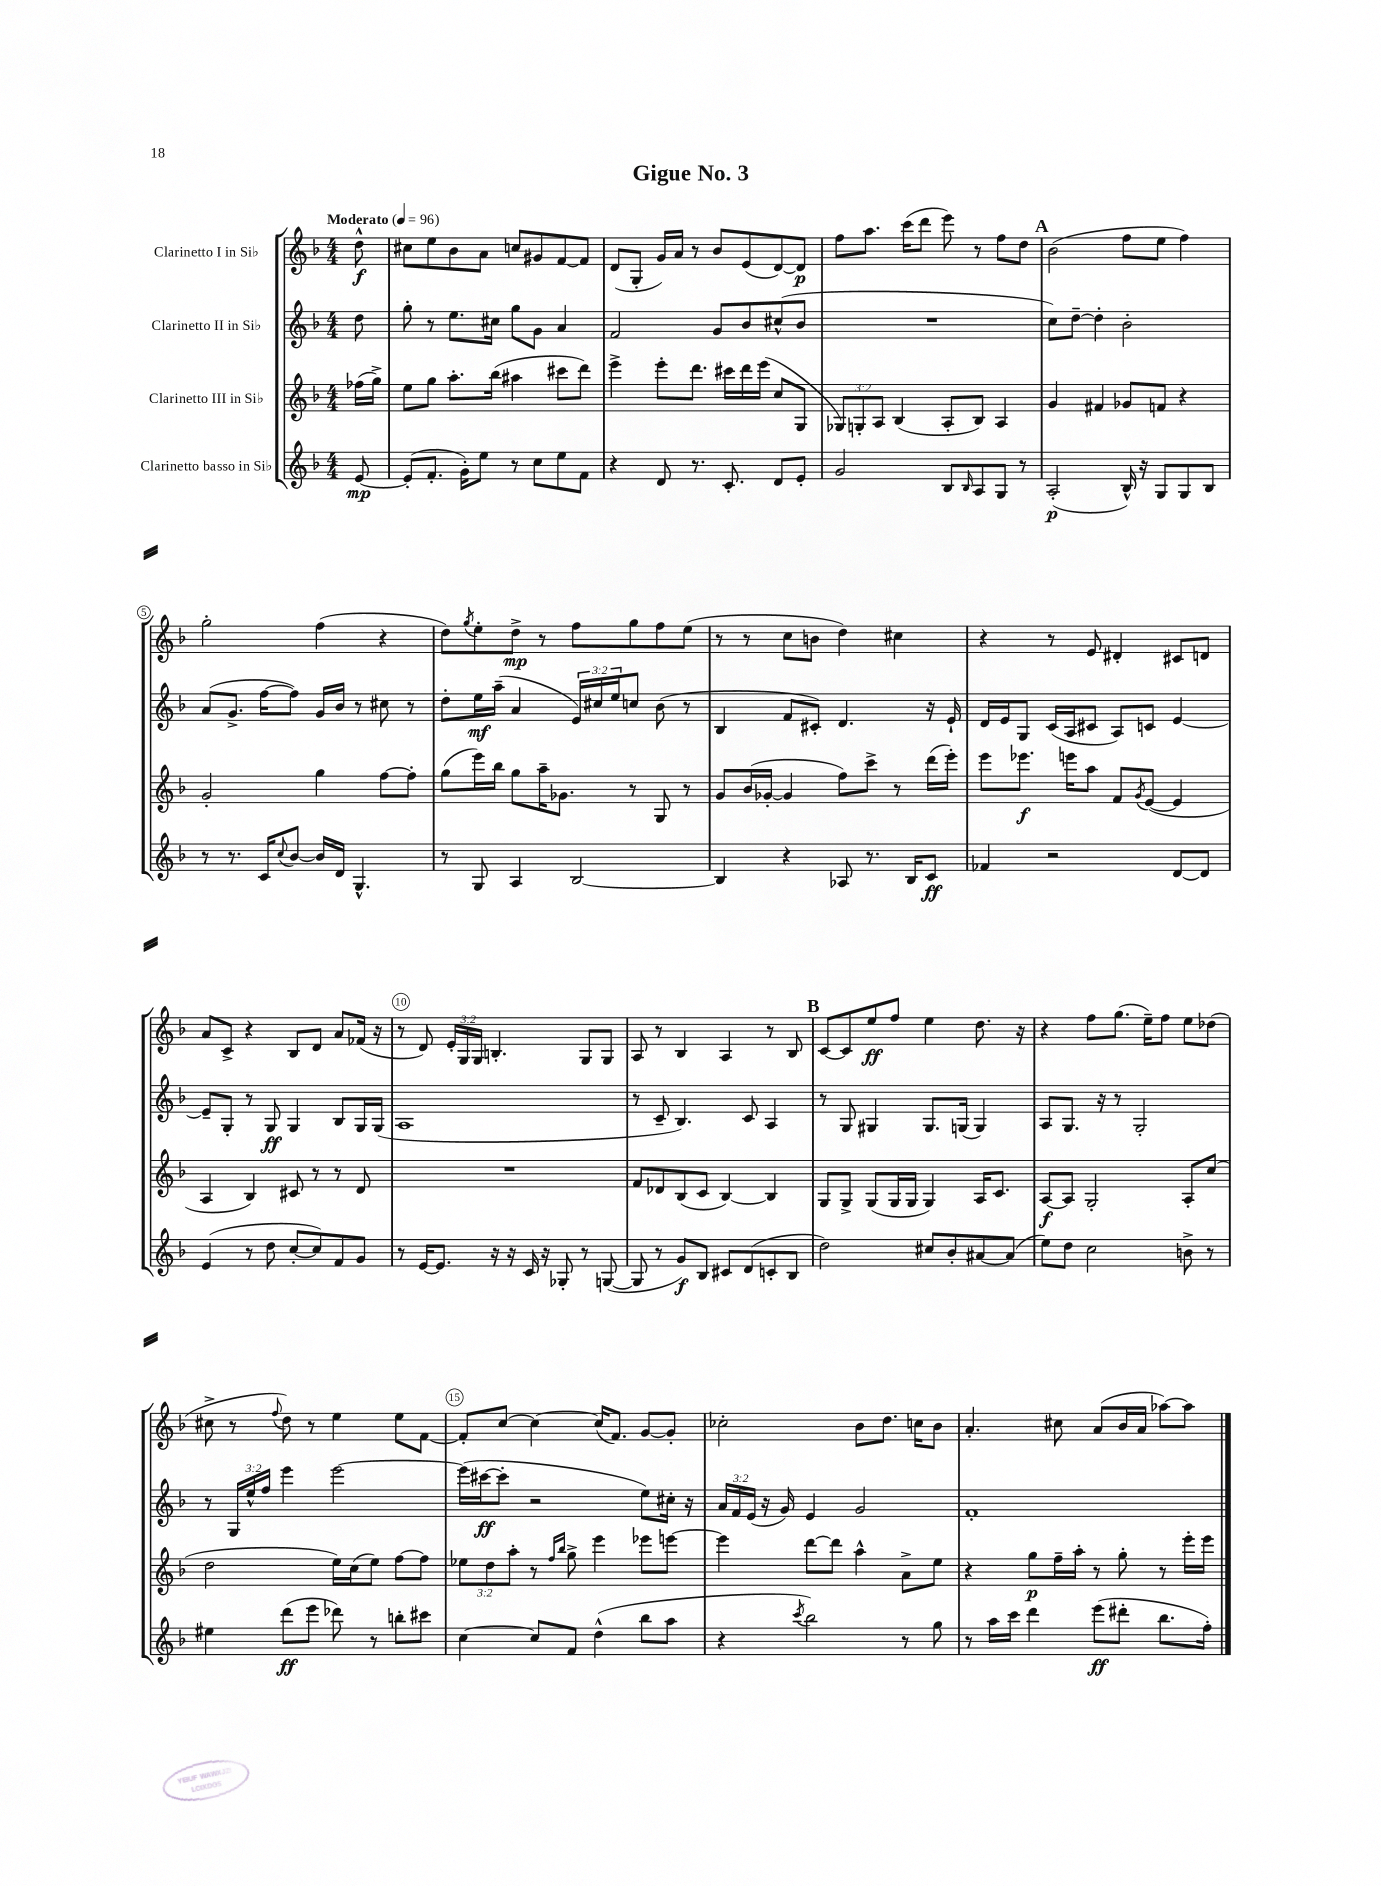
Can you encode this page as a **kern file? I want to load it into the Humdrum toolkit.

**kern	**kern	**kern	**kern
*staff4	*staff3	*staff2	*staff1
*clefG2	*clefG2	*clefG2	*clefG2
*k[b-]	*k[b-]	*k[b-]	*k[b-]
*M4/4	*M4/4	*M4/4	*M4/4
*MM96	*MM96	*MM96	*MM96
[8e	(16ff-	8dd	8dd^^
.	16gg^)	.	.
=	=	=	=
(8e']	8ee	8gg'	8cc#
8.f'	8gg	8r	8ee
.	8.aa'	8.ee	8b-
16g')	.	.	.
8ee	.	.	8a
.	(16bb-	16cc#	.
8r	4aa#	8gg	8cc
8cc	.	8g	8g#
8ee	8ccc#	4a	[8f
8f	8ddd)	.	8f]
=	=	=	=
4r	4eee^	2f	(8d
.	.	.	8G'
8d	8eee'	.	16g)
.	.	.	16a
8.r	8.ddd	.	8r
.	.	8g	8b-
8.c'	16ccc#	.	.
.	16ddd	8b-	(8e
.	(16eee	.	.
8d	8cc	(8cc#^^	[8d)
8e'	8G	8b-	8d]
=	=	=	=
2g	12G-)	1r	8ff
.	12G'	.	.
.	.	.	8.aa
.	12A	.	.
.	(4B-	.	.
.	.	.	(16ccc
.	.	.	8ddd
8B-	8A'	.	8eee)
16qqB-	.	.	.
8A	8B-)	.	8r
8G	4A	.	8ff
8r	.	.	8dd
=	=	=	=
(2A'	4g	8cc)	(2b-
.	.	[8dd~	.
.	4f#	4dd']	.
16B-^^)	8g-	2b-'	8ff
16r	.	.	.
8G	8f	.	8ee
8G	4r	.	4ff)
8B-	.	.	.
=	=	=	=
8r	2g'	(8a	2gg'
8.r	.	8.g^	.
16c	.	[16ff	.
8qqcc	.	.	.
[8b-	.	8ff])	.
16b-]	4gg	16g	(4ff
16d	.	16b-	.
4.G^^	.	8r	.
.	[8ff	8cc#	4r
.	8ff']	8r	.
=	=	=	=
8r	(8gg	8dd'	8dd)
.	.	.	8qgg
8G	16eee)	16ee	8ee'
.	16bb-	(16aa~	.
4A	8gg	4a	8dd^
.	16aa~	.	8r
.	8.g-	.	.
[2B-	.	24e)	8ff
.	.	24cc#	.
.	.	24ee	.
.	8r	8cc	8gg
.	8G	(8b-	8ff
.	8r	8r	(8ee
=	=	=	=
4B-]	8g	4B-	8r
.	(16b-	.	8r
.	[16g-'	.	.
4r	4g-]	8f	8cc
.	.	8c#')	8b
8A-	8ff)	4.d	4dd)
8.r	8ccc^	.	.
.	8r	.	4cc#
16B-	.	.	.
8c	(16ddd	16r	.
.	16eee')	16e`	.
=	=	=	=
4f-	8eee	16d	4r
.	.	16e	.
.	8.eee-	8G	.
2r	.	(16c	8r
.	16eee	16A	.
.	8aa	8c#	8e
.	8f	8A)	4d#'
.	8qg	.	.
.	([8e	8c	.
[8d	4e]	[4e	8c#
8d]	.	.	8d
=	=	=	=
(4e	4A	8e~]	8a
.	.	8G'	8c^
8r	4B-)	8r	4r
8dd	.	8G	.
[8cc'	8c#	4G	8B-
8cc])	8r	.	8d
8f	8r	8B-	8a
8g	8d	16G	(16f-
.	.	(16G	16r
=	=	=	=
8r	1r	1A	8r
[16e	.	.	8d)
8.e]	.	.	.
.	.	.	24e'
.	.	.	24G
.	.	.	24G
16r	.	.	4.B'
16r	.	.	.
16c	.	.	.
16r	.	.	.
8G-'	.	.	.
8r	.	.	8G
([8G	.	.	8G
=	=	=	=
8G]	8f	8r	8A
8r	8d-	8c~	8r
8g)	(8B-	4.B-)	4B-
8B-	8c	.	.
8c#	[4B-)	.	4A
(8d	.	8c	.
8c'	4B-]	4A	8r
8B-	.	.	8B-
=	=	=	=
2dd)	8G	8r	[8c
.	8G^	8G	8c]
.	(8G	4G#	8ee
.	16G	.	8ff
.	16G	.	.
8cc#	4G)	8.G#	4ee
8b-'	.	.	.
.	.	(16G	.
[8a#	16A	4G)	8.dd
.	8.c	.	.
(8a#]	.	.	.
.	.	.	16r
=	=	=	=
8ee)	[8A	8A	4r
8dd	8A]	8.G	.
2cc	2G'	.	8ff
.	.	16r	.
.	.	8r	(8.gg
.	.	2G'	.
.	.	.	16ee~)
.	.	.	8ff
8b^	8A'	.	8ee
8r	(8cc	.	(8dd-
=	=	=	=
4ee#	2dd	8r	8cc#^
.	.	24G	8r
.	.	24ee^^	.
.	.	24ff	.
.	.	.	8qqff
(8ddd	.	4eee	8dd)
8eee	.	.	8r
8ddd-)	16ee)	[2eee	4ee
.	(16cc	.	.
8r	8ee)	.	.
8bb'	[8ff	.	8ee
8ccc#	8ff]	.	[8f
=	=	=	=
[4cc	12ee-	(16eee]	8f']
.	.	[16ccc#	.
.	12dd	.	.
.	.	8ccc#']	[8cc
.	12aa'	.	.
8cc]	8r	2r	4cc_
.	16qqff	.	.
.	16qqbb-	.	.
8f	8gg^	.	.
(4dd^^	4eee	.	(16cc]
.	.	.	8.f)
8bb-	8eee-	8ee)	[8g
8aa	[8eee	16cc#'	8g']
.	.	16r	.
=	=	=	=
4r	4eee]	24a	2cc-'
.	.	24f	.
.	.	(24e	.
.	.	16r	.
.	.	16g)	.
8qccc	.	.	.
2bb-)	[8ddd	4e	.
.	8ddd]	.	.
.	4aa^^	2g	8b-
.	.	.	8.dd
8r	8a^	.	.
.	.	.	16cc
8gg	8ee	.	8b-
=	=	=	=
8r	4r	1f'	4.a'
16aa	.	.	.
16ccc	.	.	.
4ddd	8gg	.	.
.	16ff~	.	8cc#
.	16aa'	.	.
(8eee	8r	.	(8a
8ddd#'	8gg'	.	16b-
.	.	.	16a
8.bb-	8r	.	[8aa-)
.	16eee'	.	8aa-]
16ff')	16eee	.	.
==	==	==	==
*-	*-	*-	*-
